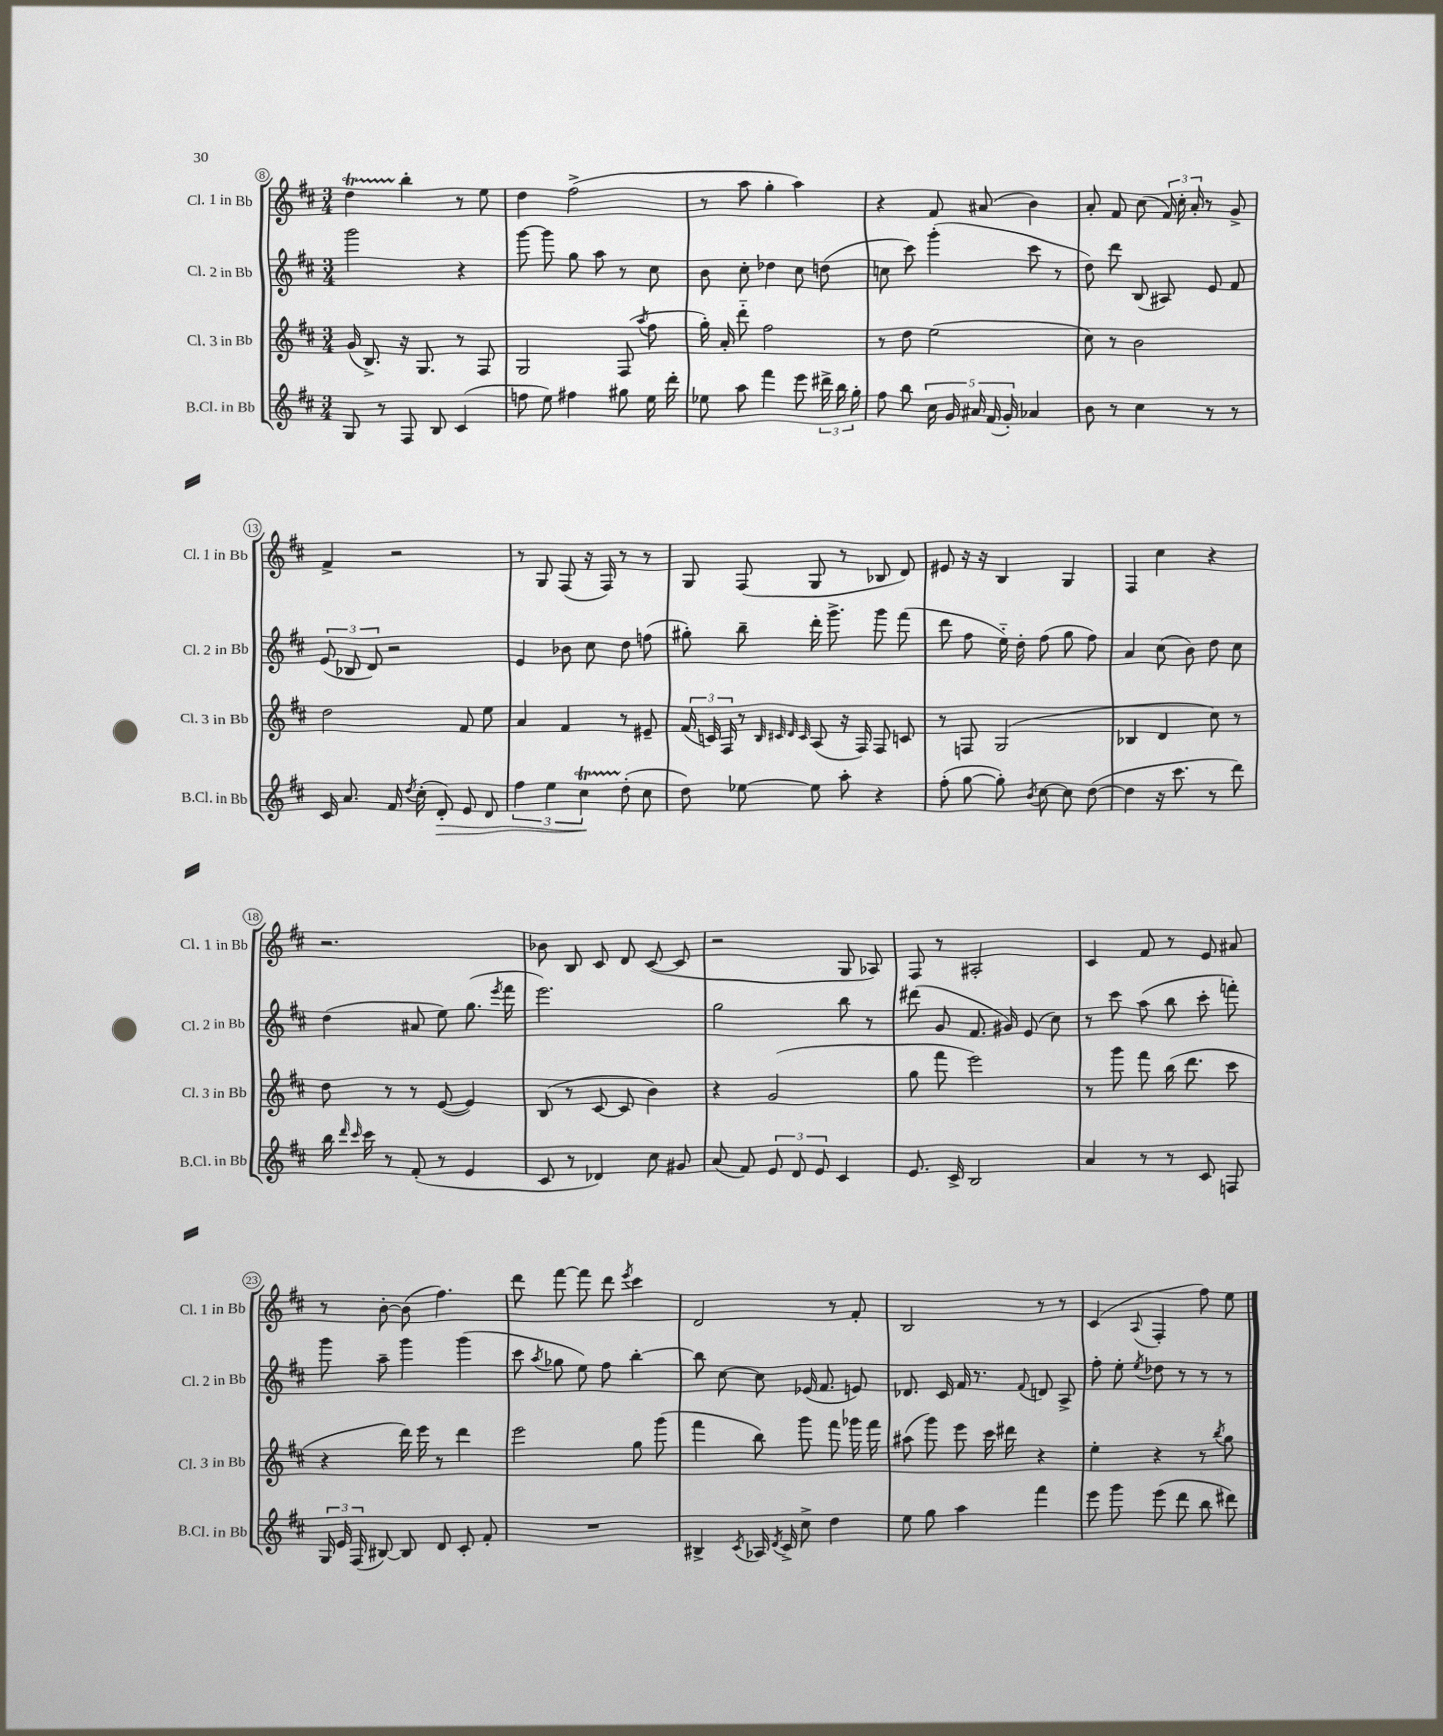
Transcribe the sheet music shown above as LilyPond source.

<<
\new StaffGroup <<
\new Staff = "s0" \with { instrumentName = "Cl. 1 in Bb" shortInstrumentName = "Cl. 1 in Bb" } {
    \clef treble \key d \major \numericTimeSignature \time 3/4
    \autoBeamOff d''4\startTrillSpan b''4-.\stopTrillSpan r8 e''8 |
    d''4 fis''2->( |
    r8 a''8 g''4-. a''4) |
    r4 fis'8 ais'8( b'4) |
    a'8-. fis'8 cis''8( \tuplet 3/2 { fis'16) cis''16-. a'16-. } r8 g'8-> |
    fis'4-> r2 |
    r8 g8 fis8( r16 fis16) r8 r8 |
    g8 fis8( g8 r8 bes8 d'8) |
    eis'8 r16 r16 b4 g4 |
    fis4 cis''4 r4 |
    r2. |
    bes'8 b8 cis'8 d'8 cis'8~( cis'8 |
    r2 g8 aes8) |
    fis8 r8 ais2-. |
    cis'4 fis'8 r8 e'8 ais'8 |
    r8 b'8~-. b'8( fis''4.) |
    d'''8 fis'''8~ fis'''8 d'''8 \acciaccatura { e'''8 } cis'''4 |
    d'2 r8 fis'8-. |
    b2 r8 r8 |
    cis'4( \appoggiatura { a8 } fis4-. fis''8) e''8 \bar "|." |
}
\new Staff = "s1" \with { instrumentName = "Cl. 2 in Bb" shortInstrumentName = "Cl. 2 in Bb" } {
    \clef treble \key d \major \numericTimeSignature \time 3/4
    \autoBeamOff g'''2 r4 |
    g'''8~ g'''8 g''8 a''8 r8 cis''8 |
    b'8 cis''8-. des''4 cis''8 d''8( |
    c''8 cis'''8) g'''4-.( cis'''8 r8 |
    d''8) d'''8 b8( ais8) e'8 fis'8 |
    \tuplet 3/2 { e'8( bes8 d'8) } r2 |
    e'4 bes'8 cis''8 d''8 f''8( |
    gis''8-.) b''8-- d'''16-. g'''8.-> g'''8 fis'''8( |
    d'''8 fis''8 e''16-_) d''16-. fis''8( g''8 fis''8) |
    a'4 cis''8( b'8) d''8 cis''8 |
    d''4( ais'8 e''8) g''8.( \acciaccatura { e'''8 } fis'''16 |
    e'''2.) |
    g''2 b''8 r8 |
    dis'''8( g'8 fis'8. gis'16) e'8( cis''8) |
    r8 cis'''8 a''8( b''8 cis'''8-. f'''8-.) |
    g'''8 a''8-- g'''4 g'''4( |
    cis'''8 \acciaccatura { a''8 } ges''8 e''8) fis''8 b''4~-. |
    b''8 cis''8~ cis''8 ees'16( fis'8. e'8) |
    des'8. cis'16 fis'16 r8. \appoggiatura { fis'8 } d'8 a8-> |
    fis''8-. e''8-. \acciaccatura { e''8 } des''8 r8 r8 r8 \bar "|." |
}
\new Staff = "s2" \with { instrumentName = "Cl. 3 in Bb" shortInstrumentName = "Cl. 3 in Bb" } {
    \clef treble \key d \major \numericTimeSignature \time 3/4
    \autoBeamOff g'16( b8.->) r16 g8. r8 fis8 |
    g2 fis8( \acciaccatura { a''8 } fis''8 |
    g''16-.) a'16-. d'''8-_ fis''2 |
    r8 d''8 e''2( |
    cis''8) r8 b'2 |
    d''2 fis'8 e''8 |
    a'4 fis'4 r8 eis'8-- |
    \tuplet 3/2 { fis'16( c'16) fis16 } r8 \grace { b32 cis'32 d'32 cis'32 } a8( r16 fis16) fis8 c'8 |
    r8 f8 g2( |
    bes4 d'4 cis''8) r8 |
    d''8 r8 r8 e'8~( e'4) |
    b8( r8 cis'8~ cis'8 b'4) |
    r4 g'2( |
    g''8 fis'''8 e'''2) |
    r8 g'''8 fis'''8 b''16( d'''8. cis'''8 |
    r4 d'''16) e'''16 r8 d'''4 |
    e'''2 g''8 g'''8( |
    fis'''4 b''8) g'''8 fis'''8 ges'''16 fis'''16 |
    ais''8( g'''8) e'''8 cis'''16 dis'''16 r4 |
    e''4-. r4 r8 \acciaccatura { b''8 } g''8 \bar "|." |
}
\new Staff = "s3" \with { instrumentName = "B.Cl. in Bb" shortInstrumentName = "B.Cl. in Bb" } {
    \clef treble \key d \major \numericTimeSignature \time 3/4
    \autoBeamOff g8 r8 fis8 b8 cis'4( |
    f''8 e''8) fis''4 gis''8 e''16 d'''16-. |
    ees''8 a''8 fis'''4 e'''8 \tuplet 3/2 { dis'''16-> b''16 g''16-. } |
    fis''8 b''8 \tuplet 5/4 { cis''16 g'16 ais'16 fis'16( g'16-.) } aes'4 |
    b'8 r8 cis''4 r8 r8 |
    cis'16 a'8. fis'16 \acciaccatura { d''8 } cis''16-.( d'8-.\>) e'8 d'8 |
    \tuplet 3/2 { fis''4 e''4 cis''4\startTrillSpan\! } d''8-.\stopTrillSpan( cis''8 |
    d''8) ees''8~ ees''8 a''8-. r4 |
    fis''8-.( g''8~ g''8-.) \acciaccatura { b'8 } cis''8~ cis''8 d''8~( |
    d''4 r16 cis'''8. r8 d'''8) |
    b''16 \grace { d'''16 cis'''16 } cis'''16 r8 fis'8-.( r8 e'4 |
    cis'8 r8 des'4) cis''8 gis'8 |
    a'8( fis'8) \tuplet 3/2 { e'8 d'8 e'8 } cis'4 |
    e'8. cis'16-> b2 |
    a'4 r8 r8 cis'8 f8 |
    \tuplet 3/2 { g16 e'16 fis16( } bis8~) bis8 d'8 cis'8-. fis'8-. |
    R2. |
    bis4-> \acciaccatura { cis'8 } aes16 \acciaccatura { d'8 } cis'16-> cis''8-> d''4 |
    e''8 g''8 a''4 fis'''4 |
    e'''8 g'''8 e'''8( d'''8 b''8 dis'''8) \bar "|." |
}
>>
>>
\layout { \context { \Score currentBarNumber = #8 \override BarNumber.stencil = #(make-stencil-circler 0.1 0.3 ly:text-interface::print) } }
